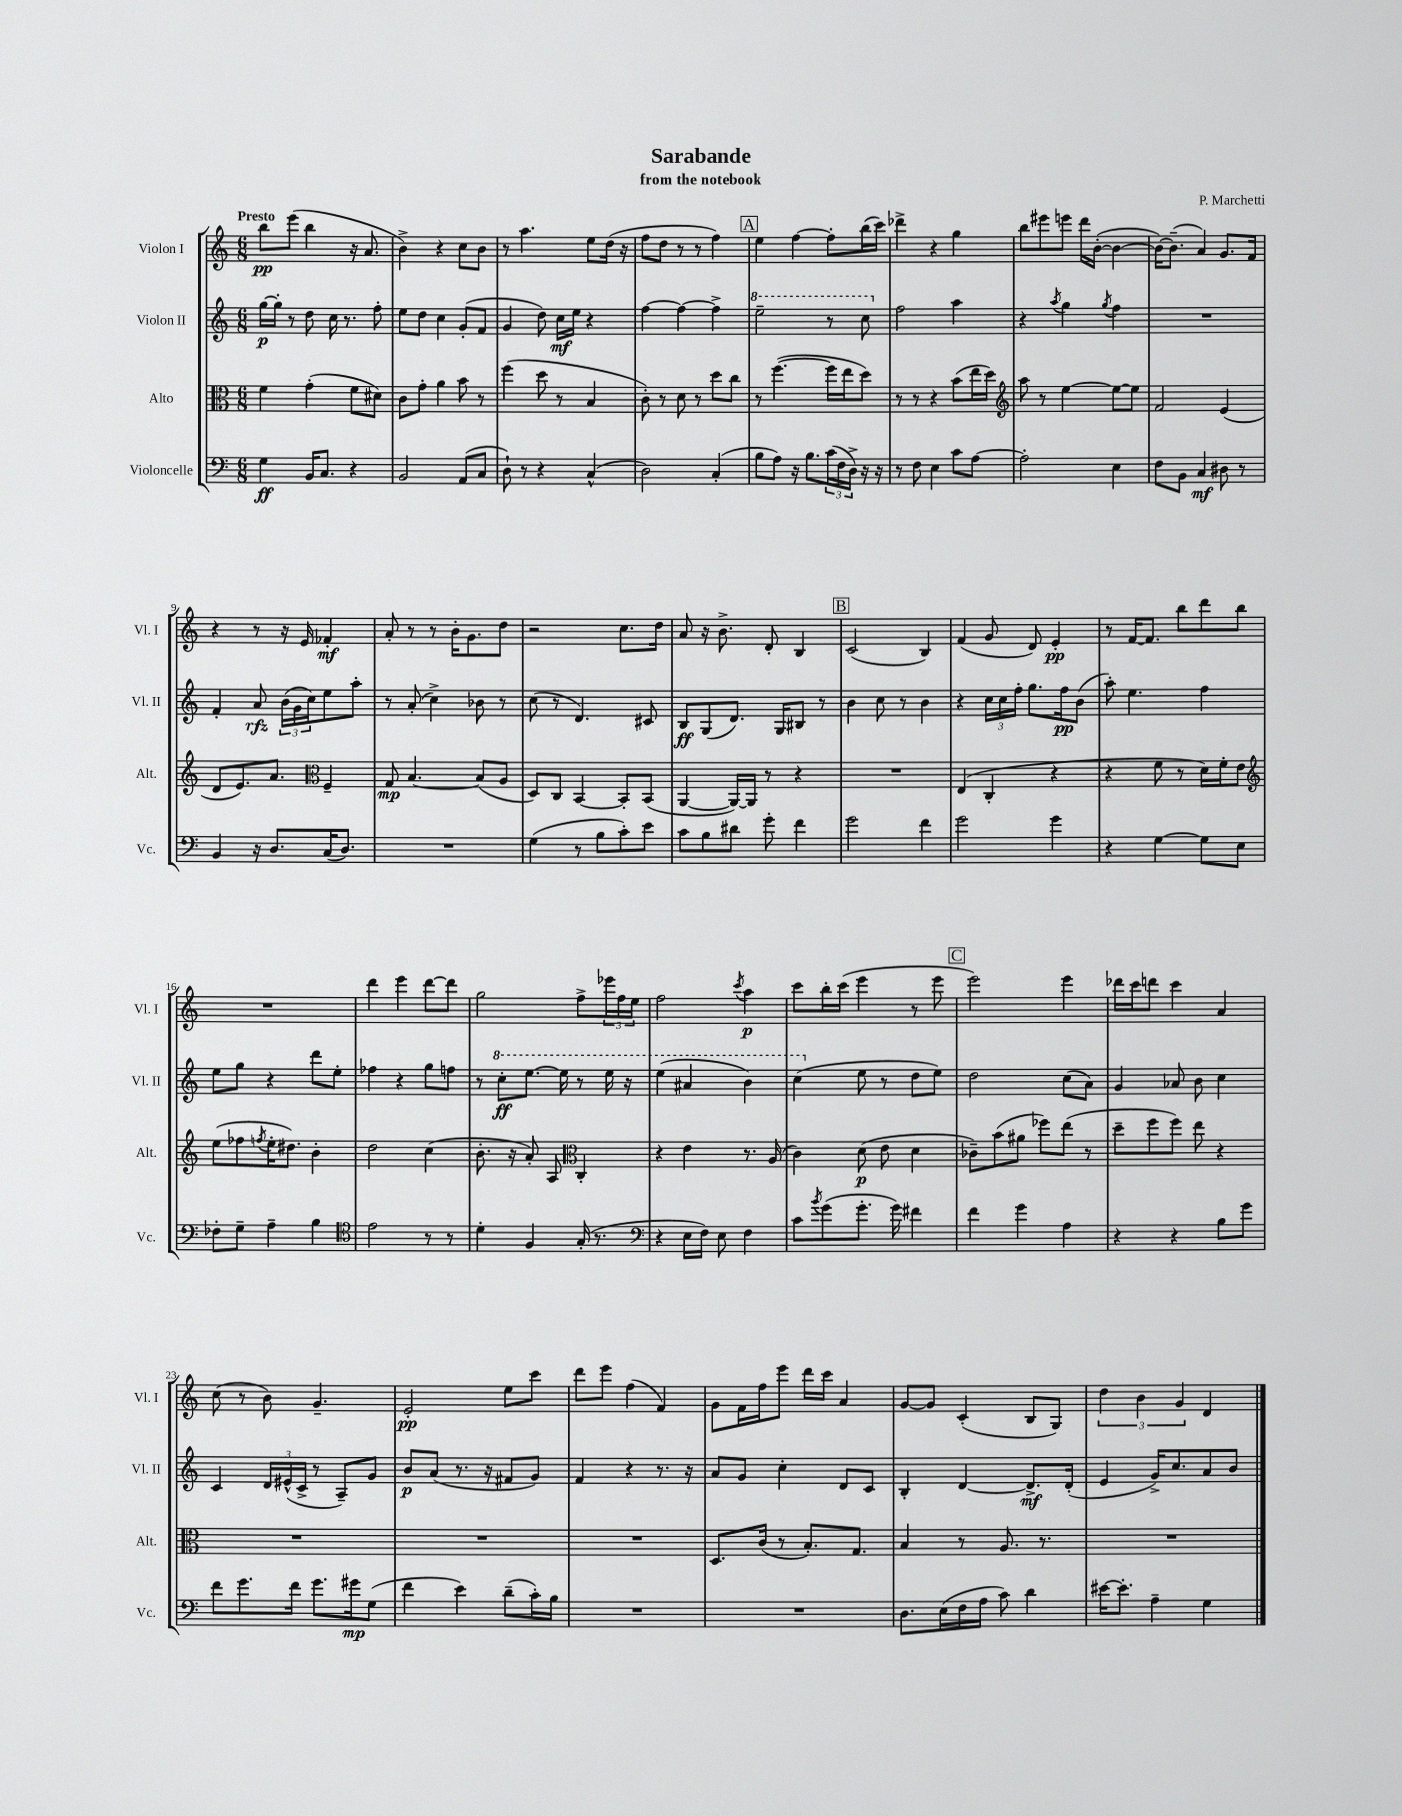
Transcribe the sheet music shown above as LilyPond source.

\header { title = "Sarabande" composer = "P. Marchetti" subtitle = "from the notebook" }
<<
\new StaffGroup <<
\new Staff = "s0" \with { instrumentName = "Violon I" shortInstrumentName = "Vl. I" } {
    \clef treble \key c \major \numericTimeSignature \time 6/8 \tempo "Presto"
    b''8\pp e'''8( b''4 r16 a'8. |
    b'4->) r4 c''8 b'8 |
    r8 a''4. e''8 d''16( r16 |
    f''8 d''8 r8 r8 f''4) |
    \mark \markup { \box "A" } e''4 f''4~ f''8-. b''16( c'''16) |
    des'''4-> r4 g''4 |
    b''8 eis'''8 e'''8 d'''16 b'16~-.( b'4~ |
    b'16~) b'8.--( a'4) g'8. f'16 |
    r4 r8 r16 e'16 fes'4-.\mf |
    a'8-. r8 r8 b'16-. g'8. d''8 |
    r2 c''8. d''16 |
    a'8 r16 b'8.-> d'8-. b4 |
    \mark \markup { \box "B" } c'2( b4) |
    f'4( g'8 d'8) e'4-.\pp |
    r8 f'16~ f'8. b''8 d'''8 b''8 |
    R2. |
    d'''4 e'''4 d'''8~ d'''8 |
    g''2 f''8-> \tuplet 3/2 { ees'''16 f''16 e''16 } |
    f''2 \acciaccatura { c'''8 } a''4\p |
    c'''8 b''16-. c'''16( e'''4 r8 e'''8 |
    \mark \markup { \box "C" } e'''2) e'''4 |
    des'''16 c'''16 d'''8 c'''4 a'4 |
    c''8( r8 b'8) g'4.-- |
    e'2-.\pp e''8 c'''8 |
    d'''8 e'''8 f''4( f'4) |
    g'8 f'16 f''16 e'''8 d'''16 c'''16 a'4 |
    g'8~ g'8 c'4-.( b8 g8) |
    \tuplet 3/2 { d''4 b'4 g'4 } d'4 \bar "|." |
}
\new Staff = "s1" \with { instrumentName = "Violon II" shortInstrumentName = "Vl. II" } {
    \clef treble \key c \major \numericTimeSignature \time 6/8
    g''16~\p g''16-. r8 d''8 c''16 r8. f''8-. |
    e''8 d''8 c''4 g'8-.( f'8 |
    g'4 d''8) c''16\mf e''16 r4 |
    f''4~ f''4~ f''4-> |
    \mark \markup { \box "A" } \ottava #1 e'''2-- r8 c'''8 \ottava #0 |
    f''2 a''4 |
    r4 \acciaccatura { a''8 } g''4 \acciaccatura { g''8 } f''4 |
    R2. |
    f'4-. a'8\rfz \tuplet 3/2 { b'16( g'16 c''16) } e''8 a''8-. |
    r8 a'8-.( c''4->) bes'8 r8 |
    c''8( r8 d'4.) cis'8 |
    b8\ff g8( d'8.) g16 bis8 r8 |
    \mark \markup { \box "B" } b'4 c''8 r8 b'4 |
    r4 \tuplet 3/2 { c''16 c''16 f''16-. } g''8. f''16\pp b'8( |
    a''8-.) e''4. f''4 |
    e''8 g''8 r4 d'''8 e''8-. |
    fes''4 r4 g''8 f''8 |
    r8 \ottava #1 c'''8-.\ff e'''8.~ e'''16 r8 e'''16 r16 |
    e'''4( ais''4 b''4) |
    c'''4( \ottava #0 e''8 r8 d''8 e''8) |
    \mark \markup { \box "C" } d''2 c''8( a'8) |
    g'4 aes'8 b'8 c''4 |
    c'4 \tuplet 3/2 { d'16 eis'16-^( c'16-> } r8 a8--) g'8 |
    b'8\p a'8( r8. r16 fis'8 g'8) |
    f'4 r4 r8. r16 |
    a'8 g'8 c''4-. d'8 c'8 |
    b4-. d'4~ d'8.->\mf d'16-.( |
    e'4 g'16->) c''8. a'8 b'8 \bar "|." |
}
\new Staff = "s2" \with { instrumentName = "Alto" shortInstrumentName = "Alt." } {
    \clef alto \key c \major \numericTimeSignature \time 6/8
    f'4 g'4-.( f'8 dis'8) |
    c'8 g'8-. a'4 b'8 r8 |
    f''4( d''8 r8 b4 |
    c'8-.) r8 d'8 r8 d''8 c''8 |
    \mark \markup { \box "A" } r8 f''4.~( f''16 e''16 d''8) |
    r8 r8 r4 b'8( e''16 d''16) |
    \clef treble a''8 r8 e''4~ e''8~ e''8 |
    f'2 e'4( |
    d'8 e'8.) a'8. \clef alto f4-- |
    g8\mp b4.~ b8( a8 |
    d8) c8 b,4~ b,8-. b,8( |
    a,4~ a,16~) a,16 r8 r4 |
    \mark \markup { \box "B" } R2. |
    e4( c4-. r4 |
    r4 f'8 r8 d'16) f'16-. e'8 |
    \clef treble e''8( fes''8 \acciaccatura { f''8 } e''16-. dis''8.) b'4-. |
    d''2 c''4( |
    b'8.-. r16 a'8-.) a8 \clef alto c4-. |
    r4 e'4 r8. a16( |
    c'4) d'8\p( e'8 d'4 |
    \mark \markup { \box "C" } ces'8--) b'8( ais'8 fes''8) e''8( r8 |
    d''8-- f''8 f''8) e''8 r4 |
    R2. |
    R2. |
    R2. |
    d8. c'16( r8 b8.-.) g8. |
    b4 r8 a8. r8. |
    R2. \bar "|." |
}
\new Staff = "s3" \with { instrumentName = "Violoncelle" shortInstrumentName = "Vc." } {
    \clef bass \key c \major \numericTimeSignature \time 6/8
    g4\ff b,16 c8. r4 |
    b,2 a,8( c8 |
    d8-!) r8 r4 c4-^( |
    d2) c4-.( |
    \mark \markup { \box "A" } b8 a8) r16 b8. \tuplet 3/2 { c'16( f16 d16->) } r16 r16 |
    r8 f8 e4 c'8 a8~ |
    a2-. e4 |
    f8 b,8 c4\mf dis8 r8 |
    b,4 r16 d8. c16( d8.) |
    R2. |
    g4( r8 b8 c'8-.) e'8 |
    c'8 b8 dis'8 g'8-. f'4 |
    \mark \markup { \box "B" } g'2 f'4 |
    g'2 g'4 |
    r4 g4~ g8 e8 |
    fes8-. g8-- a4-- b4 |
    \clef tenor e'2 r8 r8 |
    d'4-. f4 g16-.( r8. |
    \clef bass r4 e16 f16) e8 f4 |
    c'8 \acciaccatura { b'8 } g'8( g'8.-. g'16) fis'4 |
    \mark \markup { \box "C" } f'4 g'4 a4 |
    r4 r4 b8 g'8 |
    f'8 g'8. f'16 g'8. gis'16\mp g8( |
    f'4 e'4) d'8--( c'16-.) b16 |
    R2. |
    R2. |
    d8. e16( f16 a16 c'8) d'4 |
    eis'16~ eis'8.-. a4-- g4 \bar "|." |
}
>>
>>
